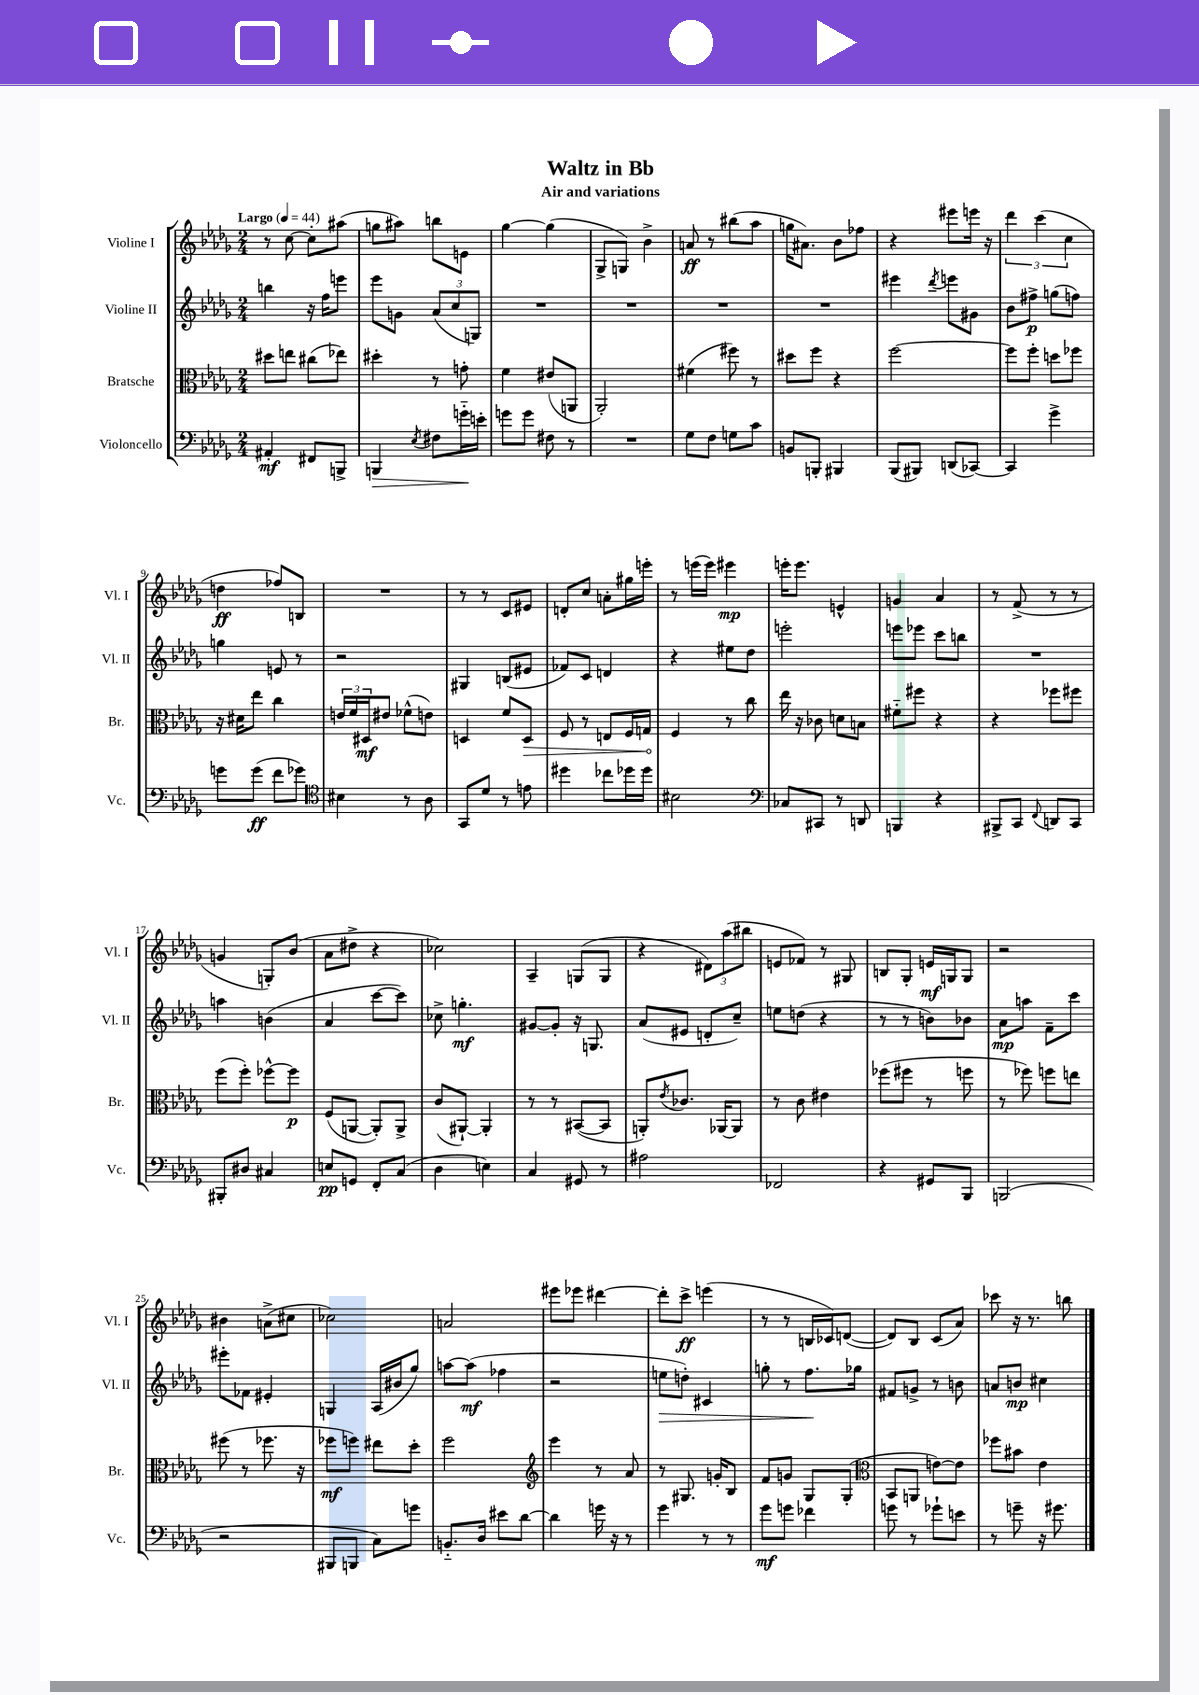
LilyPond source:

\header { title = "Waltz in Bb" subtitle = "Air and variations" }
<<
\new StaffGroup <<
\new Staff = "s0" \with { instrumentName = "Violine I" shortInstrumentName = "Vl. I" } {
    \clef treble \key des \major \numericTimeSignature \time 2/4 \tempo "Largo" 4 = 44
    r8 c''8~ c''8-. ais''8( |
    g''8 ais''8) b''8 e'8 |
    ges''4~ ges''4( |
    ges8-> g8) bes'4-> |
    a'8\ff r8 bis''8( aes''8 |
    g''16 ais'8.) bes'8 fes''8 |
    r4 eis'''8 e'''16 r16 |
    \tuplet 3/2 { des'''4 c'''4( c''4 } |
    d''4\ff fes''8) b8 |
    R2 |
    r8 r8 c'8 eis'8 |
    d'8-. c''8 a'8-. gis''16 e'''16-. |
    r8 e'''16( e'''16) eis'''4\mp |
    e'''16-. e'''8. e'4-^ |
    g'4 aes'4 |
    r8 f'8->( r8 r8 |
    g'4 g8-.) bes'8( |
    aes'8 dis''8-> r4 |
    ces''2) |
    aes4-- g8( g8 |
    r4 \tuplet 3/2 { dis'8) aes''8( bis''8 } |
    e'8 fes'8) r8 gis8 |
    b8 ges8-. e'16\mf g16 g8 |
    r2 |
    bis'4 a'8->( cis''8 |
    ces''2) |
    a'2 |
    eis'''8 ees'''8 dis'''4~ |
    dis'''8-. c'''8->\ff e'''4( |
    r8 r8 b16 ces'16) d'8~( |
    d'8) bes8 c'8( aes'8) |
    ces'''8 r16 r8. b''8 \bar "|." |
}
\new Staff = "s1" \with { instrumentName = "Violine II" shortInstrumentName = "Vl. II" } {
    \clef treble \key des \major \numericTimeSignature \time 2/4
    b''4 r16 f''16 e'''8 |
    ees'''8 g'8 \tuplet 3/2 { aes'8( c''8 g8) } |
    R2 |
    R2 |
    R2 |
    R2 |
    eis'''4 \acciaccatura { des'''8 } e'''8 gis'8 |
    bes'8 fis''8->\p g''8( f''8) |
    g''4 e'8 r8 |
    r2 |
    gis4 b8( eis'8 |
    fes'8) c'8 d'4 |
    r4 eis''8 des''8 |
    e'''2-. |
    e'''8 ees'''8 c'''8 b''8 |
    R2 |
    a''4 b'4( |
    aes'4 c'''8~ c'''8) |
    ces''8-> g''4.-.\mf |
    gis'8~ gis'8-. r16 g8. |
    aes'8( eis'8 d'8-. c''8--) |
    e''8 d''8( r4 |
    r8 r8 b'8) bes'8 |
    aes'8\mp a''8 f'8-- c'''8 |
    eis'''8-. fes'8 eis'4-. |
    g4 aes16( bis'16 ges''8) |
    a''8~ a''8\mf( fes''4 |
    r2 |
    e''8\> d''8-.) cis'4 |
    g''8-. r8 f''8.\! ges''16 |
    fis'8 g'8-> r8 b'8 |
    a'8 b'8\mp cis''4 \bar "|." |
}
\new Staff = "s2" \with { instrumentName = "Bratsche" shortInstrumentName = "Br." } {
    \clef alto \key des \major \numericTimeSignature \time 2/4
    dis''8 e''8 cis''8( ees''8) |
    dis''4-. r8 g'8-. |
    f'4 eis'8( a,8 |
    aes,2-.) |
    fis'4( fis''8) r8 |
    dis''8 f''8 r4 |
    f''2~ |
    f''8 f''8-. d''8 fes''8 |
    r16 dis'16 ees''8 c''4 |
    \tuplet 3/2 { e'16 f'16 dis16\mf } eis'8 fes'8-^( e'8) |
    d4 f'8 \once \override Hairpin.circled-tip = ##t d8\> |
    f8 r8 e8 f16 g16\! |
    f4 r8 c''8 |
    ees''16 r16 ces'8 d'8 b8 |
    fis'8-_ fis''8 r4 |
    r4 fes''8 fis''8 |
    f''8( f''8-.) fes''8~-^ fes''8\p |
    f8( a,8~ a,8-.) a,8-> |
    c'8( ais,8~-!) ais,4-. |
    r8 r8 bis,8~( bis,8 |
    a,8-.) \acciaccatura { ees'8 } ces'8. aes,16~ aes,8 |
    r8 c'8 eis'4 |
    fes''8( fis''8 r8 f''8 |
    r8 fes''8) f''8 e''8 |
    fis''8( r8 fes''8. r16 |
    fes''8\mf f''8) eis''8 des''8-. |
    f''2 |
    \clef treble ees'''4 r8 aes'8 |
    r8 gis8. g'16-. bes8 |
    f'8 g'8 ges8 ges8-.( |
    \clef alto bes,8 a,8 e'8~) e'8 |
    fes''8 bis'8 ees'4 \bar "|." |
}
\new Staff = "s3" \with { instrumentName = "Violoncello" shortInstrumentName = "Vc." } {
    \clef bass \key des \major \numericTimeSignature \time 2/4
    ais,4-.\mf fis,8 b,,8-> |
    b,,4\> \acciaccatura { ees8 } fis8 g'16-_\! e'16-. |
    g'8 g'8 fis8 r8 |
    R2 |
    ges8 f8 g8 c'8 |
    b,8 b,,8-. bis,,4 |
    bes,,8( bis,,8) d,8( ces,8~) |
    ces,4 ges'4-> |
    g'8 g'8\ff( f'8 ges'8) |
    \clef tenor bis4 r8 aes8 |
    ges,8 des'8 r8 e'8 |
    dis''4 ces''8 des''16 des''16 |
    bis2 |
    \clef bass ces8 cis,8 r8 d,8 |
    b,,4 r4 |
    bis,,8-> c,8 \appoggiatura { f,8 } d,8 c,8 |
    bis,,8-. dis8 cis4 |
    e8\pp g,8 f,8-. c8( |
    des4 e4) |
    c4 gis,8 r8 |
    ais2 |
    fes,2 |
    r4 gis,8 bes,,8 |
    b,,2( |
    r2 |
    bis,,8 b,,8 c8) g'8 |
    b,8.-_ des16 eis'8 des'8~ |
    des'4 g'16 r16 r8 |
    ges'4 r8 r8 |
    ges'8\mf g'8 fes'4 |
    g'8 r8 ges'8-! e'8 |
    r8 g'8-- r16 gis'8. \bar "|." |
}
>>
>>
